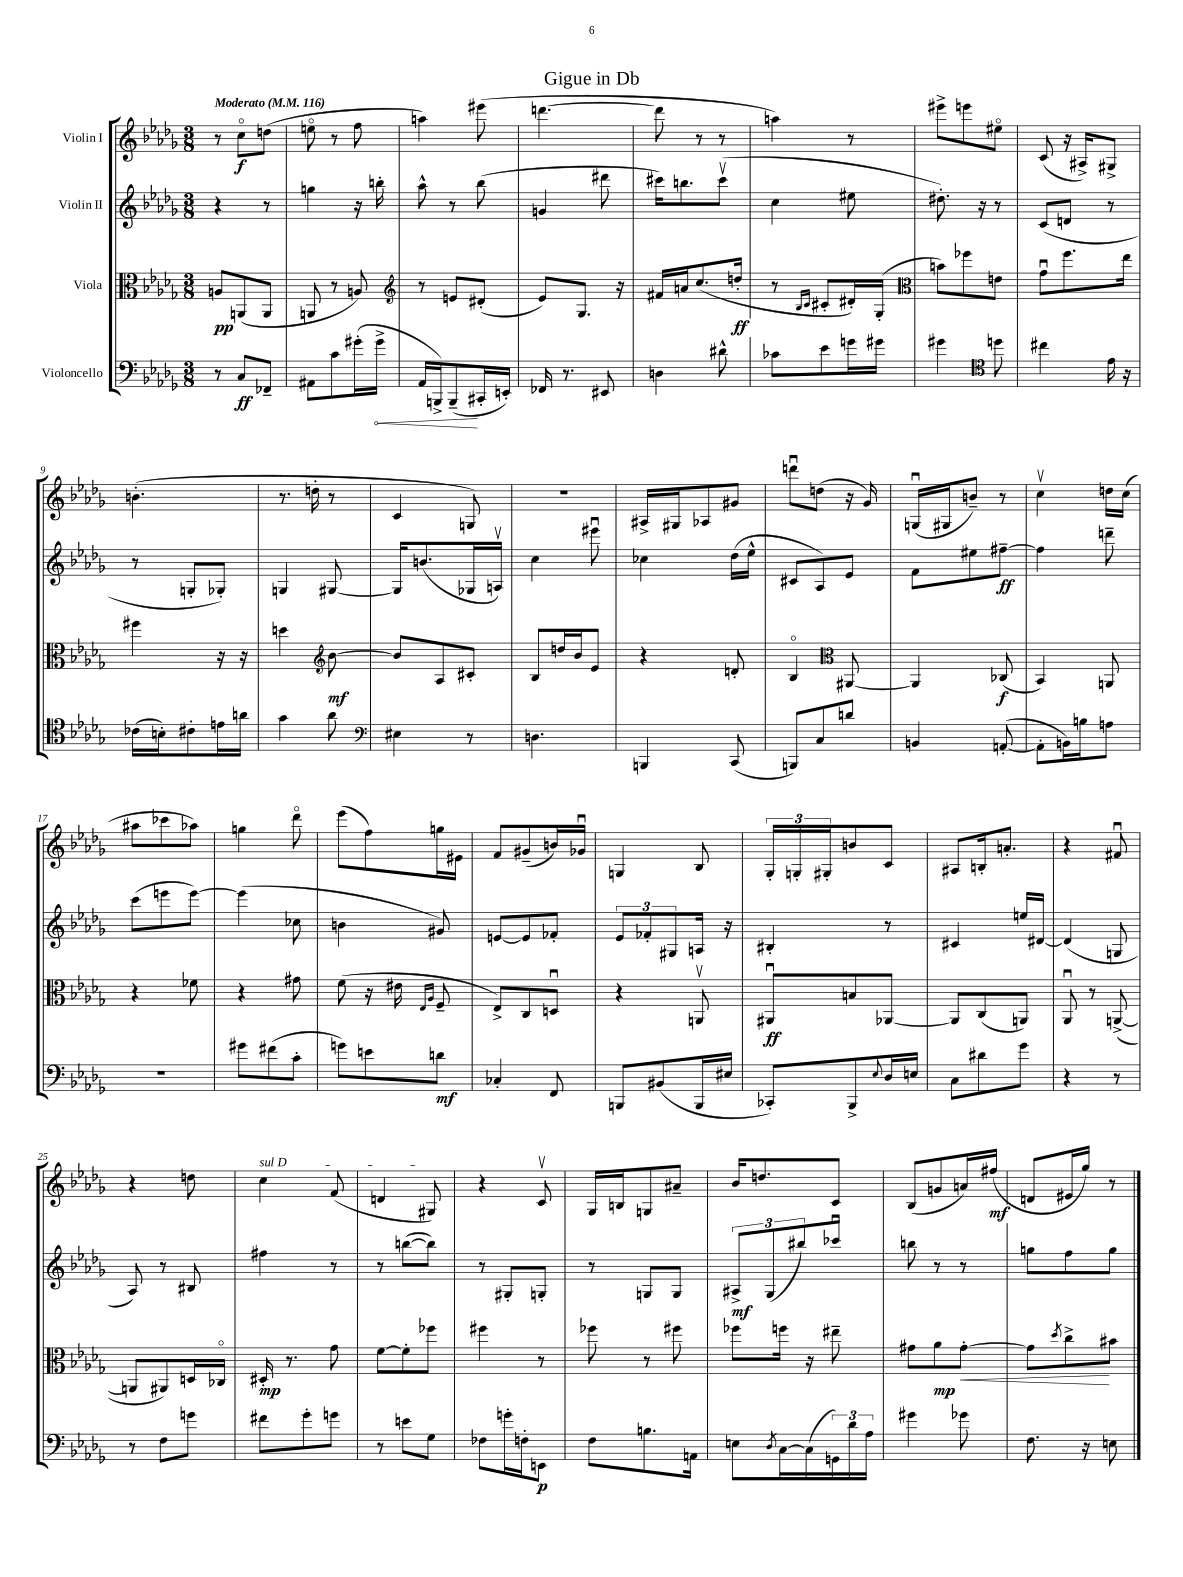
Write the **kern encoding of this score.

**kern	**dynam	**kern	**dynam	**kern	**dynam	**kern	**dynam
*part4	*part4	*part3	*part3	*part2	*part2	*part1	*part1
*staff4	*staff4	*staff3	*staff3	*staff2	*staff2	*staff1	*staff1
*I"Violoncello	*	*I"Viola	*	*I"Violin II	*	*I"Violin I	*
*clefF4	*	*clefC3	*	*clefG2	*	*clefG2	*
*k[b-e-a-d-g-]	*	*k[b-e-a-d-g-]	*	*k[b-e-a-d-g-]	*	*k[b-e-a-d-g-]	*
*M3/8	*	*M3/8	*	*M3/8	*	*M3/8	*
*MM116	*	*MM116	*	*MM116	*	*MM116	*
=1	=1	=1	=1	=1	=1	=1	=1
!	!	!	!	!	!	!LO:TX:a:B:t=Moderato	!
8r	.	8An/L	pp	4r	.	8r	.
8C/L	ff	(8AAn/	.	.	.	8cc\L	f
8FF-X~/J	.	8AA/J	.	8r	.	(8ddn\J	.
=2	=2	=2	=2	=2	=2	=2	=2
8AA#X\L	.	8AAn/	.	4ggn\	.	8een\	.
8c\	.	8r	.	.	.	8r	.
(16g#X'\L	.	8An/)	.	16r	.	8ff\	.
!	!LO:HP:b	!	!	!	!	!	!
16g#^\JJ	<	.	.	16bbn'\	.	.	.
=3	=3	=3	=3	=3	=3	=3	=3
*	*	*clefG2	*	*	*	*	*
16AA-/LL	.	8r	.	8aa-^^\	.	4aan\)	.
16BBBn^/J)	.	.	.	.	.	.	.
(8BBB~/	.	8en/L	.	8r	.	.	.
16CC#X'/L	[	(8d#X'/J	.	(8bb-\	.	(8eee#X\	.
16EEn'/JJ)	.	.	.	.	.	.	.
=4	=4	=4	=4	=4	=4	=4	=4
16FF-X/	.	8e-/L)	.	4gn/	.	[4.dddn\	.
8.r	.	.	.	.	.	.	.
.	.	8.G-/J	.	.	.	.	.
8EE#X/	.	.	.	8ddd#X\	.	.	.
.	.	16r	.	.	.	.	.
=5	=5	=5	=5	=5	=5	=5	=5
4Dn\	.	16f#X/LL	.	16ccc#X\KL)	.	8ddd\]	.
.	.	16an/J	.	8.bbn\	.	.	.
.	.	(8.cc/	.	.	.	8r	.
8d#X^^\	.	.	.	(8ccc#v\J	.	8r	.
.	.	16ddn'/Jk	ff	.	.	.	.
=6	=6	=6	=6	=6	=6	=6	=6
8c-X\L	.	8r	.	4cc\	.	4aan\)	.
.	.	16qqB-/LL	.	.	.	.	.
.	.	16qqc/JJ	.	.	.	.	.
8e-\	.	8c#X'/L	.	.	.	.	.
16gn\L	.	16d#X'/L)	.	8ee#X\	.	8r	.
16g#X\JJ	.	(16G-'/JJ	.	.	.	.	.
=7	=7	=7	=7	=7	=7	=7	=7
*	*	*clefC3	*	*	*	*	*
4g#X\	.	8bn\L)	.	8.dd#X'\)	.	8eee#X^\L	.
.	.	8ff-X\	.	.	.	8eeen\	.
.	.	.	.	16r	.	.	.
*clefC4	*	*	*	*	*	*	*
8ddn\	.	8en\J	.	8r	.	8ee#X\J	.
=8	=8	=8	=8	=8	=8	=8	=8
4cc#X\	.	8g-u\L	.	(8c/L	.	(8c/	.
.	.	8.ff\	.	8dn/J	.	16r	.
.	.	.	.	.	.	16A#X^/KL)	.
16e-\	.	.	.	8r	.	8G#X^/J	.
16r	.	16ee-\Jk	.	.	.	.	.
!!LO:LB:g=z
=9	=9	=9	=9	=9	=9	=9	=9
(16c-X\LL	.	4ff#X\	.	8r	.	(4.bn'\	.
16Bn'\J)	.	.	.	.	.	.	.
8c#X'\	.	.	.	8Gn'/L	.	.	.
16en\L	.	16r	.	8G-X'/J)	.	.	.
16an\JJ	.	16r	.	.	.	.	.
=10	=10	=10	=10	=10	=10	=10	=10
4g-\	.	4ddn\	.	4Gn/	.	8.r	.
.	.	.	.	.	.	16ddn'\	.
*	*	*clefG2	*	*	*	*	*
8a-\	.	[8b-\	mf	[8G#X/	.	8r	.
=11	=11	=11	=11	=11	=11	=11	=11
*clefF4	*	*	*	*	*	*	*
4E#X\	.	8b-/L]	.	16G#/KL]	.	4c/	.
.	.	.	.	(8.bn/	.	.	.
.	.	8A-/	.	.	.	.	.
8r	.	8c#X'/J	.	16G-X/L	.	8Gn/)	.
.	.	.	.	16Anv/JJ)	.	.	.
=12	=12	=12	=12	=12	=12	=12	=12
4.Dn\	.	8B-/L	.	4cc\	.	4.r	.
.	.	16ddn/L	.	.	.	.	.
.	.	16b-/J	.	.	.	.	.
.	.	8e-/J	.	8eee#Xu\	.	.	.
=13	=13	=13	=13	=13	=13	=13	=13
4BBBn/	.	4r	.	4cc-X\	.	16A#X^/LL	.
.	.	.	.	.	.	16G#X/J	.
.	.	.	.	.	.	8A-X/	.
(8CC/	.	8dn'/	.	(16dd-\LL	.	8g#X/J	.
.	.	.	.	16ee-^^\JJ	.	.	.
=14	=14	=14	=14	=14	=14	=14	=14
8BBBn/L)	.	4B-/	.	8c#X/L	.	8dddnu\L	.
8C/	.	.	.	8A-/)	.	(8ddn\J	.
*	*	*clefC3	*	*	*	*	*
8dn/J	.	[8AA#X/	.	8e-/J	.	16r	.
.	.	.	.	.	.	16g-/)	.
=15	=15	=15	=15	=15	=15	=15	=15
4BBn/	.	4AA#/]	.	8f\L	.	(16Gnu/LL	.
.	.	.	.	.	.	16G#X/J	.
.	.	.	.	8ee#X\	.	8bn~/J)	.
([8AAn'/	.	(8C-X/	f	[8ff#X~\J	ff	8r	.
=16	=16	=16	=16	=16	=16	=16	=16
8AA'\L]	.	4BB-/)	.	4ff#\]	.	4ccv\	.
16BBn\L)	.	.	.	.	.	.	.
16Bn\J	.	.	.	.	.	.	.
8An\J	.	8AAn/	.	8dddn~\	.	16ddn\LL	.
.	.	.	.	.	.	(16cc\JJ	.
!!LO:LB:g=z
=17	=17	=17	=17	=17	=17	=17	=17
4.r	.	4r	.	(8ccc\L	.	8aa#X\L	.
.	.	.	.	8eeen\	.	8ccc-X\	.
.	.	8f-X\	.	[8eee\J)	.	8aa-X\J)	.
=18	=18	=18	=18	=18	=18	=18	=18
8g#X\L	.	4r	.	(4eee\]	.	4ggn\	.
(8f#X\	.	.	.	.	.	.	.
8c'\J	.	8g#X\	.	8cc-X\	.	8ddd-\	.
=19	=19	=19	=19	=19	=19	=19	=19
8gn\L)	.	(8f\	.	4bn\	.	(8eee-\L	.
8en\	.	16r	.	.	.	8ff\)	.
.	.	16e#X\	.	.	.	.	.
.	.	16qqE-/LL	.	.	.	.	.
.	.	16qqA-/JJ	.	.	.	.	.
8dn\J	mf	8F~/	.	8g#X/)	.	16ggn\L	.
.	.	.	.	.	.	16e#X\JJ	.
=20	=20	=20	=20	=20	=20	=20	=20
4C-X'/	.	8E-^/L)	.	[8en/L	.	8f/L	.
.	.	8C/	.	8e/]	.	(8g#X~/	.
8FF/	.	8Dnu/J	.	8f-X'/J	.	16bn/L)	.
.	.	.	.	.	.	16g-Xu/JJ	.
=21	=21	=21	=21	=21	=21	=21	=21
8BBBn/L	.	4r	.	12e-/L	.	4Gn/	.
.	.	.	.	12f-X'/	.	.	.
(8BB#X/	.	.	.	.	.	.	.
.	.	.	.	12G#X/	.	.	.
16BBB/L	.	8AAnv/	.	16An/Jk	.	8B-/	.
16E#X/JJ	.	.	.	16r	.	.	.
=22	=22	=22	=22	=22	=22	=22	=22
8CC-X'/L)	.	8AA#Xu/L	ff	4B#X'/	.	24G-'/LL	.
.	.	.	.	.	.	24Gn'/	.
.	.	.	.	.	.	24G#X'/J	.
8BBB-^/	.	8Bn/	.	.	.	8bn/	.
8qqE-/	.	.	.	.	.	.	.
16D-/L	.	[8AA-X/J	.	8r	.	8c/J	.
16En/JJ	.	.	.	.	.	.	.
=23	=23	=23	=23	=23	=23	=23	=23
8C\L	.	8AA-/L]	.	4c#X/	.	8A#X/L	.
8d#X\	.	(8C/	.	.	.	16Bn'/k	.
.	.	.	.	.	.	8.an'/J	.
8g-\J	.	8AAn/J)	.	16een/LL	.	.	.
.	.	.	.	[16d#X/JJ	.	.	.
=24	=24	=24	=24	=24	=24	=24	=24
4r	.	8AA-u/	.	(4d#/]	.	4r	.
.	.	8r	.	.	.	.	.
8r	.	([8AAn^/	.	8Gn/	.	8f#Xu/	.
!!LO:LB:g=z
=25	=25	=25	=25	=25	=25	=25	=25
8r	.	8AAn/L]	.	8A-/)	.	4r	.
8F\L	.	8AA#X/)	.	8r	.	.	.
8gn\J	.	16Dn/L	.	8B#X/	.	8ddn\	.
.	.	16C-X/JJ	.	.	.	.	.
=26	=26	=26	=26	=26	=26	=26	=26
!	!	!	!	!	!	!LO:TX:a:i:t=sul D	!
8f#X\L	.	16D#X'/	mp	4ff#X\	.	4cc\	.
.	.	8.r	.	.	.	.	.
8g-'\	.	.	.	.	.	.	.
8gn\J	.	8g-\	.	8r	.	(8f/	.
=27	=27	=27	=27	=27	=27	=27	=27
8r	.	[8f\L	.	8r	.	4dn/	.
8en\L	.	8f'\]	.	([8bbn\L	.	.	.
8G-\J	.	8ff-X\J	.	8bb\J])	.	8G#X/)	.
=28	=28	=28	=28	=28	=28	=28	=28
8F-X\L	.	4ff#X\	.	8r	.	4r	.
16gn'\L	.	.	.	8G#X'/L	.	.	.
16Fn'\J	.	.	.	.	.	.	.
8EEn\J	p	8r	.	8Gn'/J	.	8cv/	.
=29	=29	=29	=29	=29	=29	=29	=29
8F\L	.	8ff-X\	.	8r	.	16G-/LL	.
.	.	.	.	.	.	16Bn/J	.
8.Bn\	.	8r	.	8Gn/L	.	8Gn/	.
.	.	8ff#X\	.	8G/J	.	8a#X~/J	.
16AAn\Jk	.	.	.	.	.	.	.
=30	=30	=30	=30	=30	=30	=30	=30
8En\L	.	8ff-X\L	.	12A#X^/L	mf	16b-/KL	.
.	.	.	.	.	.	8.ddn/	.
.	.	.	.	(12G-/	.	.	.
8qD-/	.	.	.	.	.	.	.
[16C\L	.	16ffn\Jk	.	.	.	.	.
.	.	.	.	12bb#X/)	.	.	.
(16C\]	.	16r	.	.	.	.	.
24GGn\)	.	8ee#X~\	.	8ccc-Xu/J	.	8c/J	.
24d-\	.	.	.	.	.	.	.
24A-\JJ	.	.	.	.	.	.	.
=31	=31	=31	=31	=31	=31	=31	=31
4g#X\	.	8g#X\L	.	8bbn\	.	(8B-/L	.
.	.	8a-\	mp	8r	.	8gn/	.
!	!	!	!LO:HP:b	!	!	!	!
8g-X\	.	[8g#'\J	<	8r	.	16an/L)	.
.	.	.	.	.	.	(16ff#X/JJ	mf
=32	=32	=32	=32	=32	=32	=32	=32
8.F\	.	8g#\L]	.	8ggn\L	.	8dn/L	.
.	.	8qdd-/	.	.	.	.	.
.	.	8cc^\	.	8ff\	.	16e#X/L	.
16r	.	.	.	.	.	16gg-/JJ)	.
8En\	.	8b#X\J	[	8gg\J	.	8r	.
==	==	==	==	==	==	==	==
*-	*-	*-	*-	*-	*-	*-	*-
